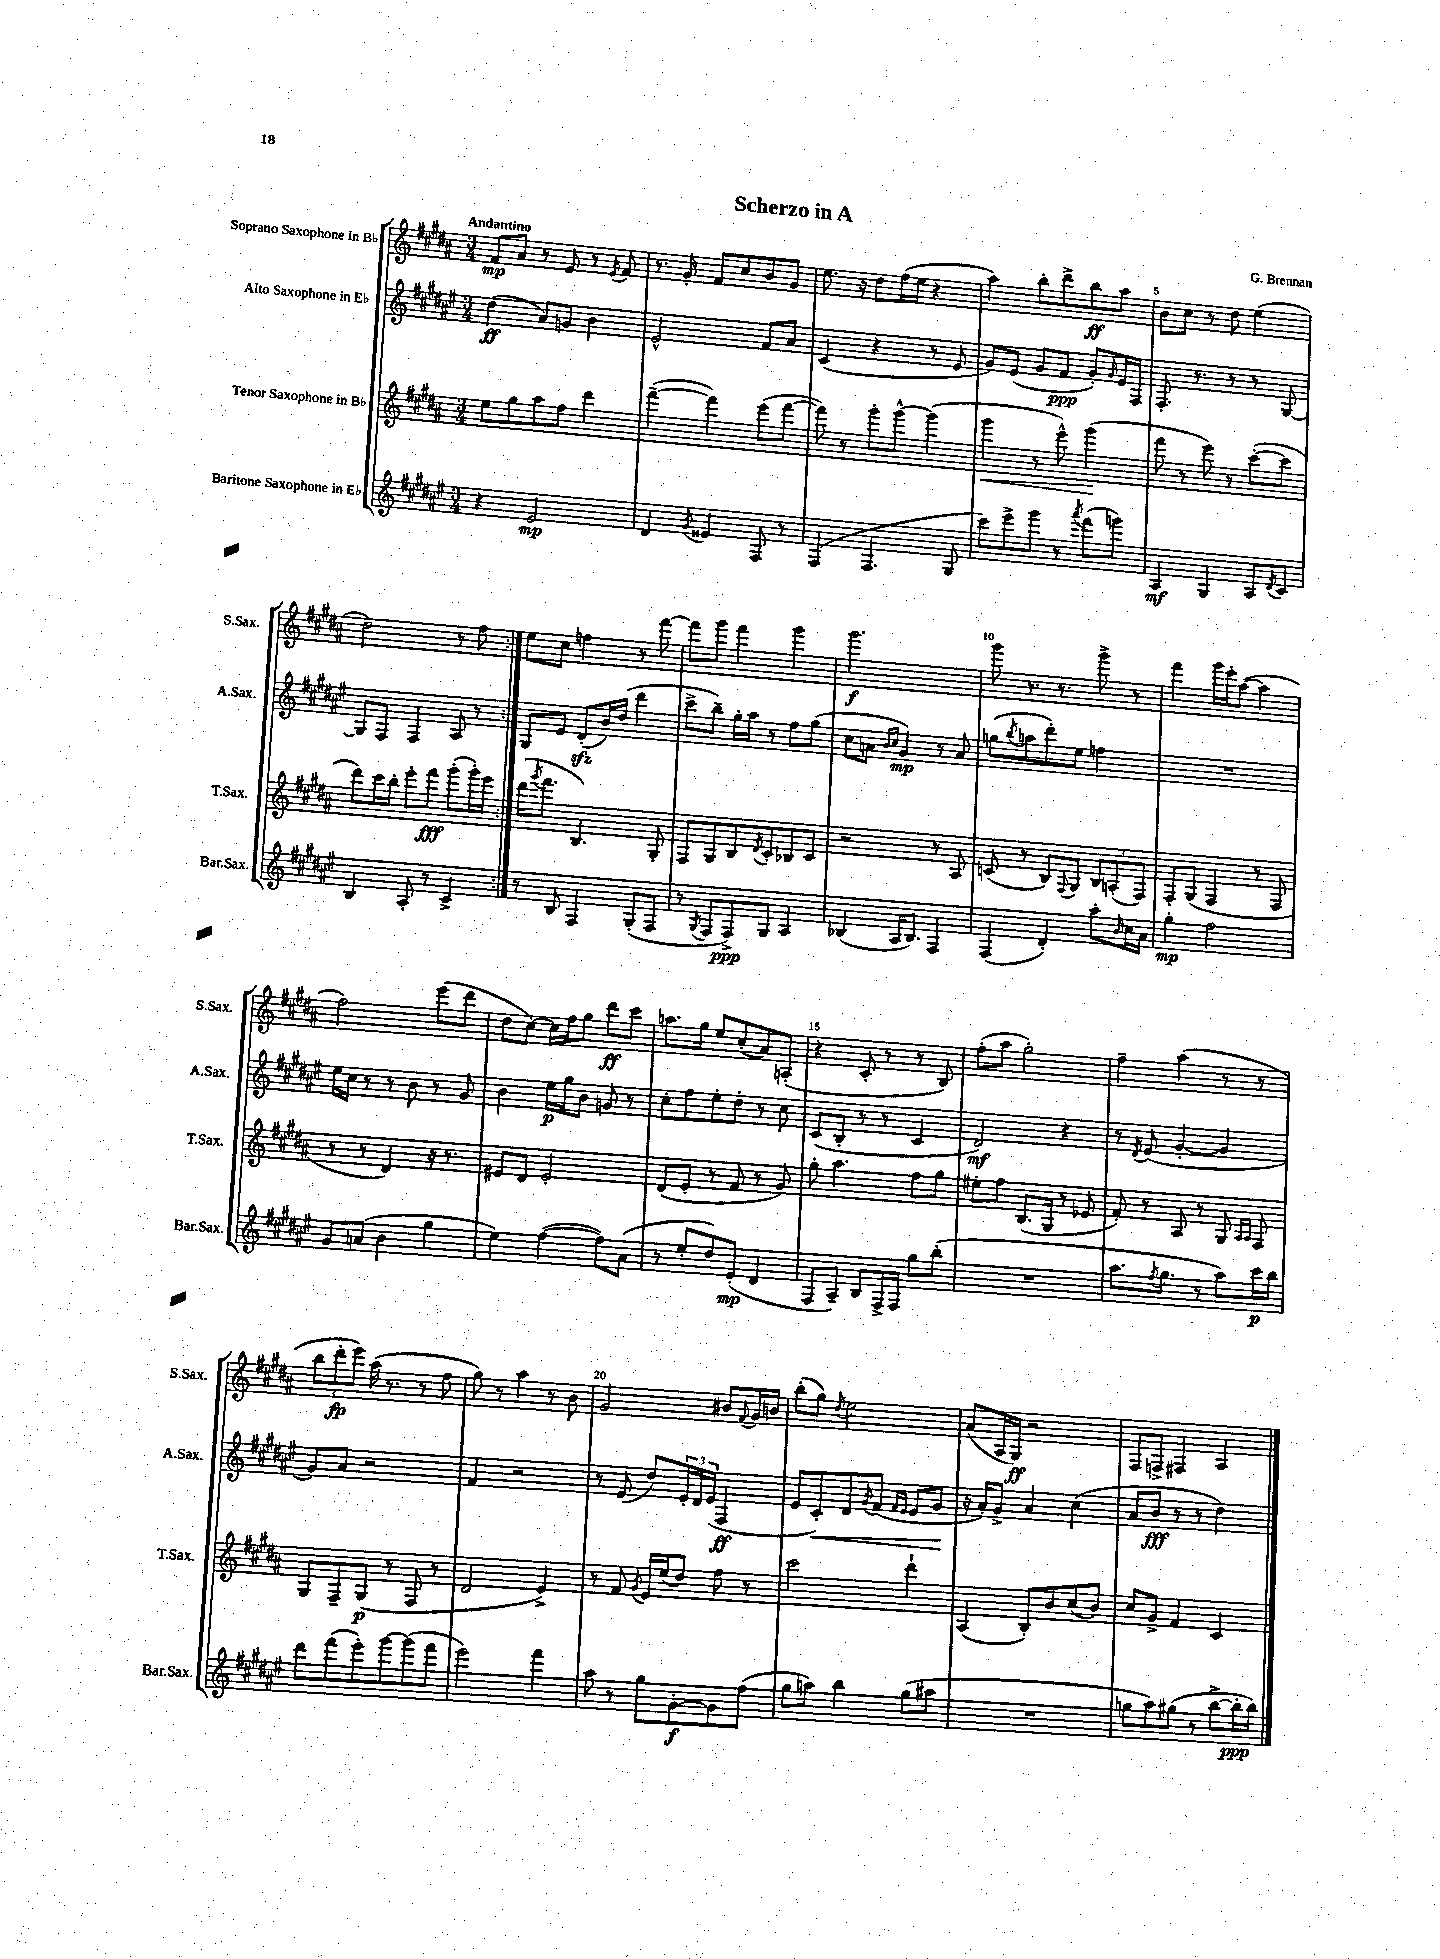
\header { title = "Scherzo in A" composer = "G. Brennan" }
<<
\new StaffGroup <<
\new Staff = "s0" \with { instrumentName = "Soprano Saxophone in Bb" shortInstrumentName = "S.Sax." } {
    \clef treble \key b \major \numericTimeSignature \time 3/4 \tempo "Andantino"
    \repeat volta 2 { fis'8\mp ais'8 r8 e'8 r8 \acciaccatura { e'8 } fis'8 |
    r8. gis'16-. fis'8 cis''8 b'8 gis'8 |
    e''8. r16 dis''8 fis''16( e''16 r4 |
    ais''4) b''8-. dis'''8-> b''8\ff ais''8 |
    b'8 cis''8 r8 dis''8 e''4( |
    dis''2) r8 fis''8 | }
    e''8 cis''8 f''4 r8 fis'''8~ |
    fis'''8 gis'''8 fis'''4 gis'''4 |
    gis'''2.\f |
    gis'''8 r8. r8. gis'''8-> r8 |
    fis'''4 gis'''16 e'''16-. ais''8~( ais''4 |
    fis''2) e'''8( dis'''8 |
    dis''8 cis''8~) cis''16 fis''16 gis''8 dis'''8\ff cis'''8 |
    a''8. gis''16 e''8 cis''8-.( ais'8) a8-.( |
    r4 cis'8-. r8 r8 b8) |
    fis''8-.( ais''8 gis''2-.) |
    fis''4-- ais''4( r8 r8 |
    \tuplet 3/2 { b''8 dis'''8-.\fp e'''8) } ais''16( r8. r8 fis''8 |
    gis''8) r8 ais''4 r8 b'8 |
    gis'2 bis'8 \appoggiatura { fis'8 } gis'16 b'16 |
    b''8-.( gis''8) \acciaccatura { dis''8 } e''2 |
    ais'8( ais16 gis16\ff) r2 |
    fis8 f8-> fis4 ais4 \bar "|." |
}
\new Staff = "s1" \with { instrumentName = "Alto Saxophone in Eb" shortInstrumentName = "A.Sax." } {
    \clef treble \key fis \major \numericTimeSignature \time 3/4
    \repeat volta 2 { dis''4\ff( ais'8) g'8 b'4 |
    eis'2-^ fis'8 ais'8 |
    cis'4( r4 r8 eis'8 |
    gis'8) eis'8( gis'8 fis'8\ppp gis'8-.) \grace { gis'16 } eis'16 fis16 |
    fis8.-. r8. r8 r8 gis8~ |
    gis8 fis8 fis4 ais8 r8 | }
    gis8 eis'8 dis'8-.\sfz( b'16) dis''16( dis'''4 |
    cis'''8-> b''8--) gis''16-. ais''16 r8 fis''8 gis''8( |
    cis''8 a'8 \grace { b'16 cis''16 } gis'4\mp) r8 a'8 |
    g''8( \acciaccatura { b''8 } a''8 dis'''8-.) eis''8 f''4 |
    R2. |
    eis''16 cis''16 r8 r8 b'8 r8 gis'8 |
    b'4 eis''16\p gis''16 b'8 g'8 r8 |
    cis''8-. fis''8 eis''8-. dis''8-. r8 cis''8 |
    cis'8( b8-. r8 r8 cis'4 |
    dis'2\mf) r4 |
    r8 \acciaccatura { dis'8 } eis'8( gis'4~-. gis'4 |
    gis'8) ais'8 r2 |
    fis'4 r2 |
    r8 eis'8( dis''8) \tuplet 3/2 { eis'16-. dis'16 eis'16( } fis4\ff |
    eis'8 cis'8-.\<) dis'8 \acciaccatura { gis'8 } fis'8( \grace { fis'16 eis'16 } eis'8 gis'8\! |
    r16 ais'16-.) gis'8-> ais'4 cis''4( |
    ais'8 b'8\fff r8 r8 dis''4) \bar "|." |
}
\new Staff = "s2" \with { instrumentName = "Tenor Saxophone in Bb" shortInstrumentName = "T.Sax." } {
    \clef treble \key b \major \numericTimeSignature \time 3/4
    \repeat volta 2 { e''8 gis''8 ais''8 fis''8 dis'''4 |
    fis'''4~--( fis'''4) e'''8( fis'''8~ |
    fis'''8) r8 gis'''8-. gis'''8~-^ gis'''4( |
    gis'''4\< r8 e'''8-^) gis'''4\!( |
    fis'''8 r8 e'''8) r8 cis'''8~-.( cis'''8 |
    dis'''8) cis'''16 b''16-. e'''8-. fis'''8\fff gis'''8-.( gis'''16-.) e'''16 | }
    dis'''16( \acciaccatura { gis'''8 } fis'''8. b4.) gis8-. |
    fis8 gis8 b8 \acciaccatura { dis'8 } cis'8-. bes8 cis'8 |
    r2 r8 ais8 |
    c'8( r8 b8) \appoggiatura { fis8 } gis8 \tuplet 3/2 { b8 a8-.( fis8) } |
    fis8-. gis8( fis4 r8 fis8 |
    r8 r8 dis'4) r16 r8. |
    eis'8 dis'8 eis'2-. |
    dis'8( e'8-. r8 fis'8 r8 gis'8) |
    gis''8-. ais''4. fis''8 gis''8 |
    eis''8-. fis''8 b8.( gis16 r8 ees'8 |
    fis'8-.) r8 ais8 r8 gis8 \grace { ais16 ais16 } fis8 |
    gis8 fis8-- gis8\p( r8 fis8 r8 |
    dis'2 e'4->) |
    r8 fis'8 \acciaccatura { gis'8 } e'16 e''16( dis''8) fis''8 r8 |
    cis'''2 dis'''4-! |
    ais4( b8-.) b'8 cis''8( b'8) |
    cis''8 gis'8-> fis'4 cis'4 \bar "|." |
}
\new Staff = "s3" \with { instrumentName = "Baritone Saxophone in Eb" shortInstrumentName = "Bar.Sax." } {
    \clef treble \key fis \major \numericTimeSignature \time 3/4
    \repeat volta 2 { r4 eis'2\mp |
    dis'4 \acciaccatura { gis'8 } eisis'4 fis8 r8 |
    fis4( fis4. gis8 |
    cis'''8) eis'''8-> gis'''8 r8 \acciaccatura { ais'''8 } fis'''8( g'''8) |
    ais4\mf gis4 ais8 \acciaccatura { dis'8 } cis'8 |
    b4 ais8-. r8 cis'4-> | }
    r8 b8 fis4 gis8-.( fis8 |
    r8 \acciaccatura { gis8 } fis8 fis8->\ppp) gis8 ais4 |
    bes4( ais16 bes8.) fis4 |
    fis4( dis'4-.) ais''8-. \grace { b'16 } cis''16 ais'16 |
    gis''4-.\mp fis''2 |
    gis'8 a'8( b'4 gis''4 |
    eis''4) fis''4~( fis''8) ais'8( |
    r8 eis''8-. dis''8) eis'8-.\mp( dis'4 |
    fis8 ais8--) b8 fis16-> fis16 gis''8 b''8-.( |
    R2. |
    ais''8. \acciaccatura { fis''8 } gis''8. r8 ais''8) cis'''16\p b''16 |
    dis'''8 fis'''8( eis'''8-.) gis'''8~ gis'''8( fis'''8 |
    eis'''2) fis'''4 |
    ais''8 r8 gis''8 gis'8~-.\f gis'8 fis''8( |
    gis''8 a''8) b''4 gis''8( ais''8 |
    R2. |
    g''8 ais''8) gis''8( r8 b''8~-> b''16-.\ppp b''16) \bar "|." |
}
>>
>>
\layout { \context { \Score \override BarNumber.break-visibility = ##(#f #t #t) barNumberVisibility = #(every-nth-bar-number-visible 5) } }
